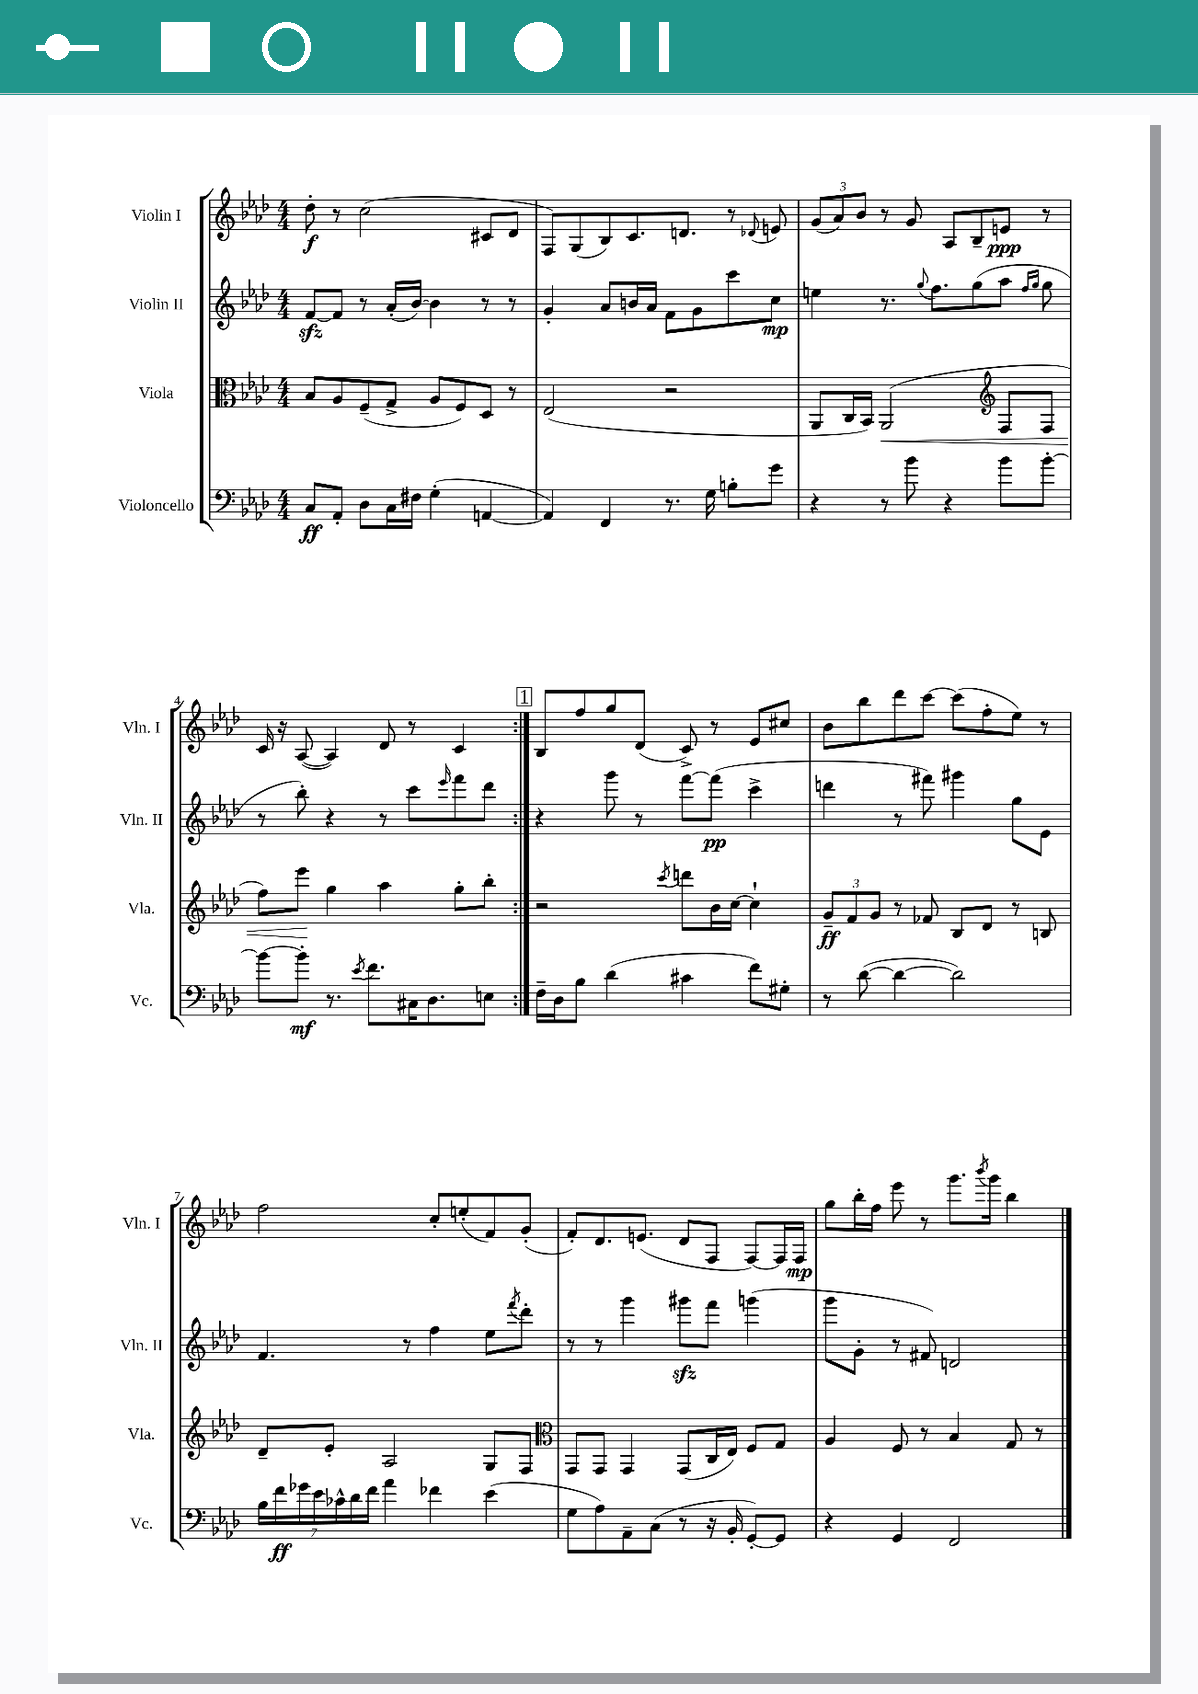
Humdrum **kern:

**kern	**dynam	**kern	**dynam	**kern	**dynam	**kern	**dynam
*part4	*part4	*part3	*part3	*part2	*part2	*part1	*part1
*staff4	*staff4	*staff3	*staff3	*staff2	*staff2	*staff1	*staff1
*I"Violoncello	*	*I"Viola	*	*I"Violin II	*	*I"Violin I	*
*I'Vc.	*	*I'Vla.	*	*I'Vln. II	*	*I'Vln. I	*
*clefF4	*	*clefC3	*	*clefG2	*	*clefG2	*
*k[b-e-a-d-]	*	*k[b-e-a-d-]	*	*k[b-e-a-d-]	*	*k[b-e-a-d-]	*
*M4/4	*	*M4/4	*	*M4/4	*	*M4/4	*
=1	=1	=1	=1	=1	=1	=1	=1
8C/L	ff	8B-/L	.	[8fzz/L	.	8dd-'\	f
8AA-'/J	.	8A-/	.	8f/J]	.	8r	.
8D-\L	.	(8F~/	.	8r	.	(2cc\	.
16C\L	.	8G^/J	.	(16a-'/LL	.	.	.
16F#X\JJ	.	.	.	[16b-/JJ)	.	.	.
(4G'\	.	8A-/L	.	4b-\]	.	.	.
.	.	8F/)	.	.	.	.	.
[4AAn/	.	8D-/J	.	8r	.	8c#X/L	.
.	.	8r	.	8r	.	8d-/J	.
=2	=2	=2	=2	=2	=2	=2	=2
4AA/])	.	(2E-/	.	4g'/	.	8F/L)	.
.	.	.	.	.	.	(8G/	.
4FF/	.	.	.	8a-/L	.	8B-/)	.
.	.	.	.	16bn/L	.	8.c/	.
.	.	.	.	16a-/JJ	.	.	.
8.r	.	2r	.	8f\L	.	.	.
.	.	.	.	.	.	8.dn/J	.
.	.	.	.	8g\	.	.	.
16G\	.	.	.	.	.	.	.
8Bn'\L	.	.	.	8ccc\	.	8r	.
.	.	.	.	.	.	8qqd-X/	.
8g\J	.	.	.	8cc\J	mp	8en/	.
=3	=3	=3	=3	=3	=3	=3	=3
4r	.	8AA-/L	.	4een\	.	(12g/L	.
.	.	.	.	.	.	12a-/)	.
.	.	16C/L	.	.	.	.	.
.	.	.	.	.	.	12b-/J	.
.	.	16BB-/JJ)	.	.	.	.	.
!	!	!	!LO:HP:b	!	!	!	!
8r	.	(2AA-/	<	8.r	.	8r	.
8b-\	.	.	.	.	.	8g/	.
.	.	.	.	8qqgg/	.	.	.
.	.	.	.	8.ff\L	.	.	.
4r	.	.	.	.	.	8A-/L	.
.	.	.	.	(8gg\	.	8B-~/	.
*	*	*clefG2	*	*	*	*	*
8b-\L	.	8F/L	.	8aa-\J	.	8en/J	ppp
.	.	.	.	16qqff/LL	.	.	.
.	.	.	.	16qqgg/JJ	.	.	.
[8b-'\J	.	8F/J	.	8gg\	.	8r	.
!!LO:LB:g=z
=4	=4	=4	=4	=4	=4	=4	=4
8b-\L_	.	8ff\L)	.	8r	.	16c/	.
.	.	.	.	.	.	16r	.
8b-'\J]	mf	8eee-\J	.	8bb-'\)	.	([8A-/	.
8.r	.	4gg\	[	4r	.	4A-/])	.
8qe-/	.	.	.	.	.	.	.
8.f\L	.	.	.	.	.	.	.
.	.	4aa-\	.	8r	.	8d-/	.
16C#X\K	.	.	.	8ccc\L	.	8r	.
8.D-\	.	.	.	.	.	.	.
.	.	.	.	16qqeee-/	.	.	.
.	.	8gg'\L	.	8fff\	.	4c/	.
8En\J	.	8bb-'\J	.	8ddd-\J	.	.	.
!!LO:REH:place=s1:t=1
=5:|!	=5:|!	=5:|!	=5:|!	=5:|!	=5:|!	=5:|!	=5:|!
16F~\LL	.	2r	.	4r	.	8B-/L	.
16D-\J	.	.	.	.	.	.	.
8B-\J	.	.	.	.	.	8ff/	.
(4d-\	.	.	.	8ggg\	.	8gg/	.
.	.	.	.	8r	.	(8d-/J	.
.	.	8qccc/	.	.	.	.	.
4c#X\	.	8dddn\L	.	[8fff\L	.	8c^/)	.
.	.	16b-\L	.	(8fff\J]	pp	8r	.
.	.	[16cc\JJ	.	.	.	.	.
8f\L)	.	4cc`\]	.	4ccc^\	.	8e-/L	.
8G#X'\J	.	.	.	.	.	8cc#X/J	.
=6	=6	=6	=6	=6	=6	=6	=6
8r	.	12g~/L	ff	4dddn\	.	8b-\L	.
.	.	12f/	.	.	.	.	.
([8d-\	.	.	.	.	.	8bb-\	.
.	.	12g/J	.	.	.	.	.
4d-\_	.	8r	.	8r	.	8ddd-\	.
.	.	8f-X/	.	8fff#X\)	.	[8ccc\J	.
2d-\])	.	8B-/L	.	4ggg#X\	.	(8ccc\L]	.
.	.	8d-/J	.	.	.	8ff'\	.
.	.	8r	.	8gg\L	.	8ee-\J)	.
.	.	8Bn/	.	8e-\J	.	8r	.
!!LO:LB:g=z
=7	=7	=7	=7	=7	=7	=7	=7
28B-\LL	.	8d-~/L	.	4.f/	.	2ff\	.
28f\	ff	.	.	.	.	.	.
28g-X\	.	.	.	.	.	.	.
28e-\	.	.	.	.	.	.	.
.	.	8e-'/J	.	.	.	.	.
28c-X^^\	.	.	.	.	.	.	.
28d-\	.	.	.	.	.	.	.
28f\JJ	.	.	.	.	.	.	.
4a-\	.	2A-/	.	.	.	.	.
.	.	.	.	8r	.	.	.
4f-X\	.	.	.	4ff\	.	8cc'/L	.
.	.	.	.	.	.	(8een'/	.
(4e-\	.	8G/L	.	8ee-\L	.	8f/)	.
.	.	.	.	8qfff/	.	.	.
.	.	8F/J	.	8ddd-'\J	.	(8g'/J	.
=8	=8	=8	=8	=8	=8	=8	=8
*	*	*clefC3	*	*	*	*	*
8G\L	.	8GG/L	.	8r	.	8f'/L)	.
8A-\)	.	8GG/J	.	8r	.	8.d-/	.
8AA-~\	.	4GG/	.	4ggg\	.	.	.
.	.	.	.	.	.	(8.en/J	.
(8C\J	.	.	.	.	.	.	.
8r	.	(8GG/L	.	8ggg#Xzz\L	.	8d-/L	.
16r	.	16C/L	.	8fff\J	.	8F/J	.
16BB-'/	.	16E-/JJ)	.	.	.	.	.
[8GG'/L)	.	8F/L	.	(4gggn\	.	[8F/L)	.
8GG/J]	.	8G/J	.	.	.	16F/L]	.
.	.	.	.	.	.	16F/JJ	mp
=9	=9	=9	=9	=9	=9	=9	=9
4r	.	4A-/	.	8ggg\L	.	8gg\L	.
.	.	.	.	8g'\J	.	16bb-'\L	.
.	.	.	.	.	.	16ff\JJ	.
4GG/	.	8F/	.	8r	.	8eee-\	.
.	.	8r	.	8f#X/)	.	8r	.
2FF/	.	4B-/	.	2dn/	.	8.ggg\L	.
.	.	.	.	.	.	8qbbb-/	.
.	.	.	.	.	.	16ggg\Jk	.
.	.	8G/	.	.	.	4bb-\	.
.	.	8r	.	.	.	.	.
==	==	==	==	==	==	==	==
*-	*-	*-	*-	*-	*-	*-	*-
